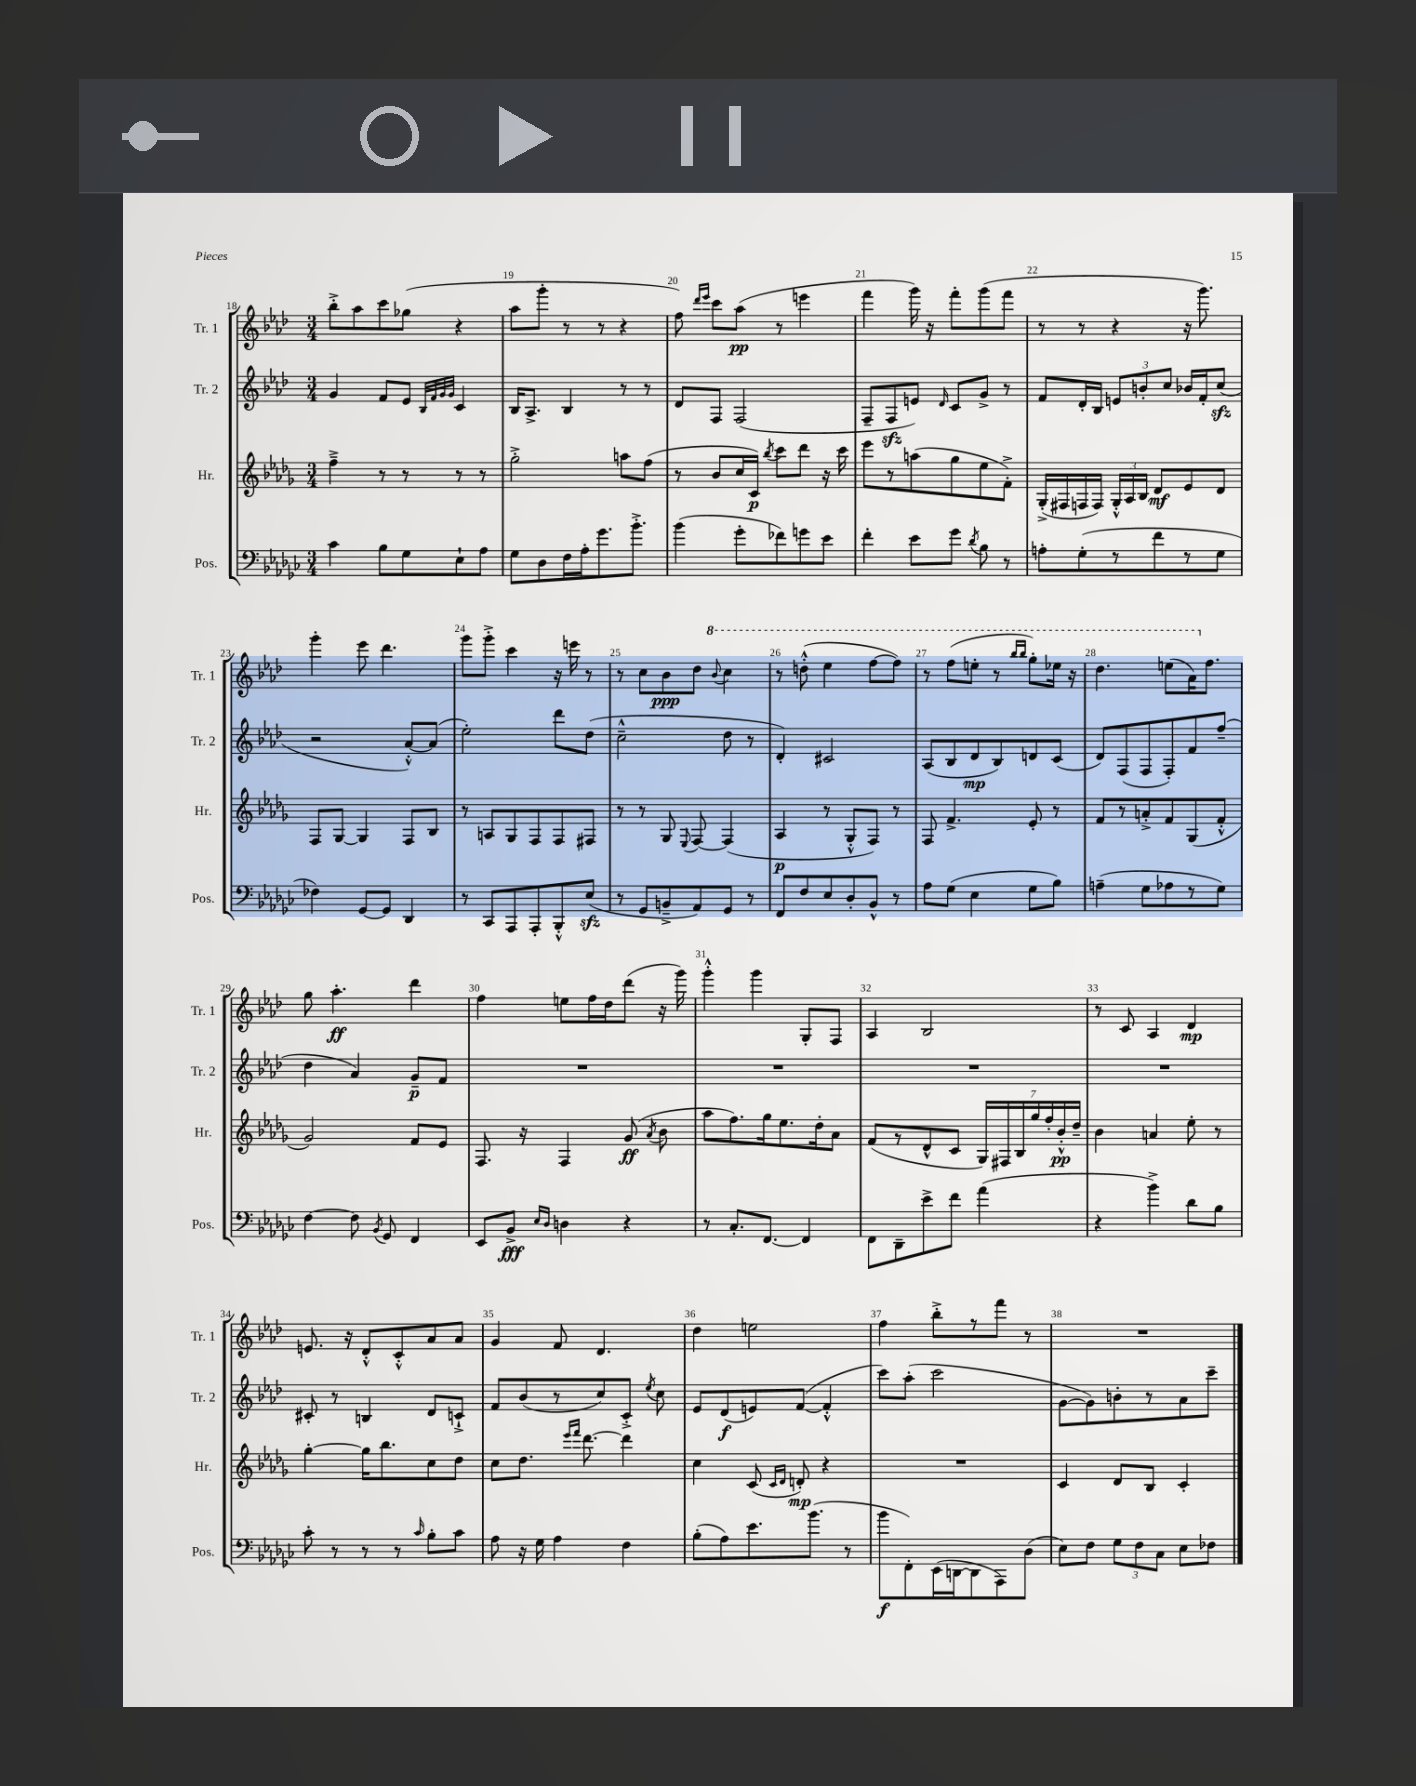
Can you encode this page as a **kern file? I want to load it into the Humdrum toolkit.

**kern	**kern	**kern	**kern
*staff4	*staff3	*staff2	*staff1
*clefF4	*clefG2	*clefG2	*clefG2
*k[b-e-a-d-g-c-]	*k[b-e-a-d-g-]	*k[b-e-a-d-]	*k[b-e-a-d-]
*M3/4	*M3/4	*M3/4	*M3/4
4c-	4ff~^	4g	8bb-'^
.	.	.	8aa-
8B-	8r	8f	8ccc
8G-	8r	8e-	(8gg-
.	.	32qqB-	.
.	.	32qqf	.
.	.	32qqg	.
.	.	32qqg	.
8E-`	8r	4c	4r
8A-	8r	.	.
=	=	=	=
8G-	2gg-'^	16B-	8aa-
.	.	8.A-^	.
8D-	.	.	8ggg'
16F	.	4B-	8r
16A-'	.	.	.
8.g-	.	.	8r
.	8aa	8r	4r
8.b-'^	.	.	.
.	(8ff	8r	.
=	=	=	=
(4b-	8r	8d-	8ff)
.	.	.	16qqddd-
.	.	.	16qqeee-
.	8b-	8F	8ccc
8g-'	16cc	(2F	(8aa-
.	16c)	.	.
.	8qbb-	.	.
8f-)	8ccc	.	8r
8g	8ddd-	.	4eee
8e-	16r	.	.
.	16ccc	.	.
=	=	=	=
4f'	8eee-	8F~	4fff
.	8r	8F	.
8e-	(8aa	8e)	16ggg)
.	.	.	16r
.	.	16qqd-	.
8g-	8gg-	8c	8fff'
8qd-	.	.	.
8B-	8ee-	8g^	(8ggg
8r	8f'^)	8r	8fff
=	=	=	=
8A'	(16G-'^	8f	8r
.	16F#	.	.
(8G-'	16F	16d-'	8r
.	16F)	16B-	.
8r	24G-'^^	12e	4r
.	24A-	.	.
.	24B-	12b'	.
8f	8d-	.	.
.	.	12cc	.
8r	8e-	16b-	16r
.	.	16f'	8.ggg)
8G-	8d-	(8cc	.
=	=	=	=
4F-)	8F	2r	4ggg'
.	[8G-	.	.
[8GG-	4G-]	.	8eee-
8GG-]	.	.	4.ddd-
4DD-	8F	[8a-'^^)	.
.	8B-	(8a-]	.
=	=	=	=
8r	8r	2ee-')	8ggg
8CC-	8A	.	8ggg'^
8AAA-	8G-	.	4ccc
8AAA-'	8F	.	.
8BBB-'^^	8F	8ddd-	16r
.	.	.	16eee
(8E-	8F#	(8dd-	8r
=	=	=	=
8r	8r	2cc~^^	8r
8GG-	8r	.	8cc
8BB~^	8G-	.	8b-
.	8qqE-	.	.
8AA-)	[8F	.	8dd-
.	.	.	8qqbb-
8GG-	(4F]	8dd-	4ccc
8r	.	8r	.
=	=	=	=
8FF	4A-	4d-')	8r
8F	.	.	(8ddd'^^
8E-	8r	2c#	4eee-
8D-'	8G-'^^	.	.
8BB-^^	8F)	.	[8fff
8r	8r	.	8fff])
=	=	=	=
8A-	8F	(8A-	8r
(8G-	4.f^	8B-	(8fff
4E-	.	8d-	8eee'
.	.	8B-)	8r
.	.	.	16qqbbb-
.	.	.	16qqbbb-
8G-	8e-'	8d	8ggg')
8B-)	8r	(8c	16eee-
.	.	.	16r
=	=	=	=
(4A~	8f	8d-)	4.ddd-
.	8r	(8F	.
8G-	8a'^	8F	.
8A-	8f	8F')	(8eee
8r	(8G-	8f	16aa-)
.	.	.	8.ff
8G-)	8f'^^	(8ff~	.
=	=	=	=
[4F	2g-)	4dd-	8gg
.	.	.	4.aa-'
8F]	.	4a-)	.
8qBB-	.	.	.
8GG-	.	.	.
4FF	8f	8g~	4ddd-
.	8e-	8f	.
=	=	=	=
8EE-	8.F	2.r	4ff
8BB-^	.	.	.
.	16r	.	.
16qqE-	.	.	.
16qqD-	.	.	.
4D	4F	.	8ee
.	.	.	16ff
.	.	.	16dd-
4r	(8g-	.	(8ddd-
.	8qa-	.	.
.	8b-	.	16r
.	.	.	16ggg)
=	=	=	=
8r	8aa-	2.r	4ggg'^^
8.C-'	8.ff)	.	.
.	.	.	4ggg
[8.FF	16gg-	.	.
.	8.ee-	.	.
4FF]	.	.	8G'
.	16dd-'	.	.
.	8a-	.	8F
=	=	=	=
8FF	(8f	2.r	4A-
8DD-~	8r	.	.
8e-^	8d-^^	.	2B-
8f	8c	.	.
(4a-	28G-)	.	.
.	28F#	.	.
.	28B-	.	.
.	28gg-	.	.
.	28ff'	.	.
.	28b-'^^	.	.
.	28dd-~	.	.
=	=	=	=
4r	4b-	2.r	8r
.	.	.	8c
4b-^)	4a	.	4A-
8d-	8ee-'	.	4d-
8B-	8r	.	.
=	=	=	=
8c-'	[4gg-'	8c#'	8.e
8r	.	8r	.
.	.	.	16r
8r	16gg-]	4B	8d-'^^
.	8.bb-	.	.
8r	.	.	8c'^^
16qqc-	.	.	.
8B-'	8cc	8d-	8a-
8c-	8dd-	8c`^	8a-
=	=	=	=
8A-	8cc	8f	4g
16r	8.dd-	(8b-	.
16G-	.	.	.
4A-	.	8r	8f
.	16qqeee-	.	.
.	16qqfff	.	.
.	[8.ddd-	.	.
.	.	8cc)	4.d-
4F	4ddd-]	8c'^	.
.	.	8qee-	.
.	.	8cc	.
=	=	=	=
(8B-'	4cc	8e-	4dd-
8A-)	.	(8d-	.
8.e-	(8c	8e)	2ee
.	16qqc	.	.
.	16qqd-	.	.
.	8d')	([8f	.
(8.b-	.	.	.
.	4r	4f'^^]	.
8r	.	.	.
=	=	=	=
8b-	2.r	8ccc)	4ff
8FF')	.	(8aa-'	.
(16EE-	.	2ccc	8bb-'^
[16DD	.	.	.
8DD]	.	.	8r
8AAA-)	.	.	8fff
(8D-	.	.	8r
=	=	=	=
8E-)	4c	[8g	2.r
8F	.	8g])	.
12G-	8d-	8b'	.
12F	.	.	.
.	8B-	8r	.
12C-	.	.	.
8E-	4c'	8a-	.
8F-	.	8ccc~	.
==	==	==	==
*-	*-	*-	*-
